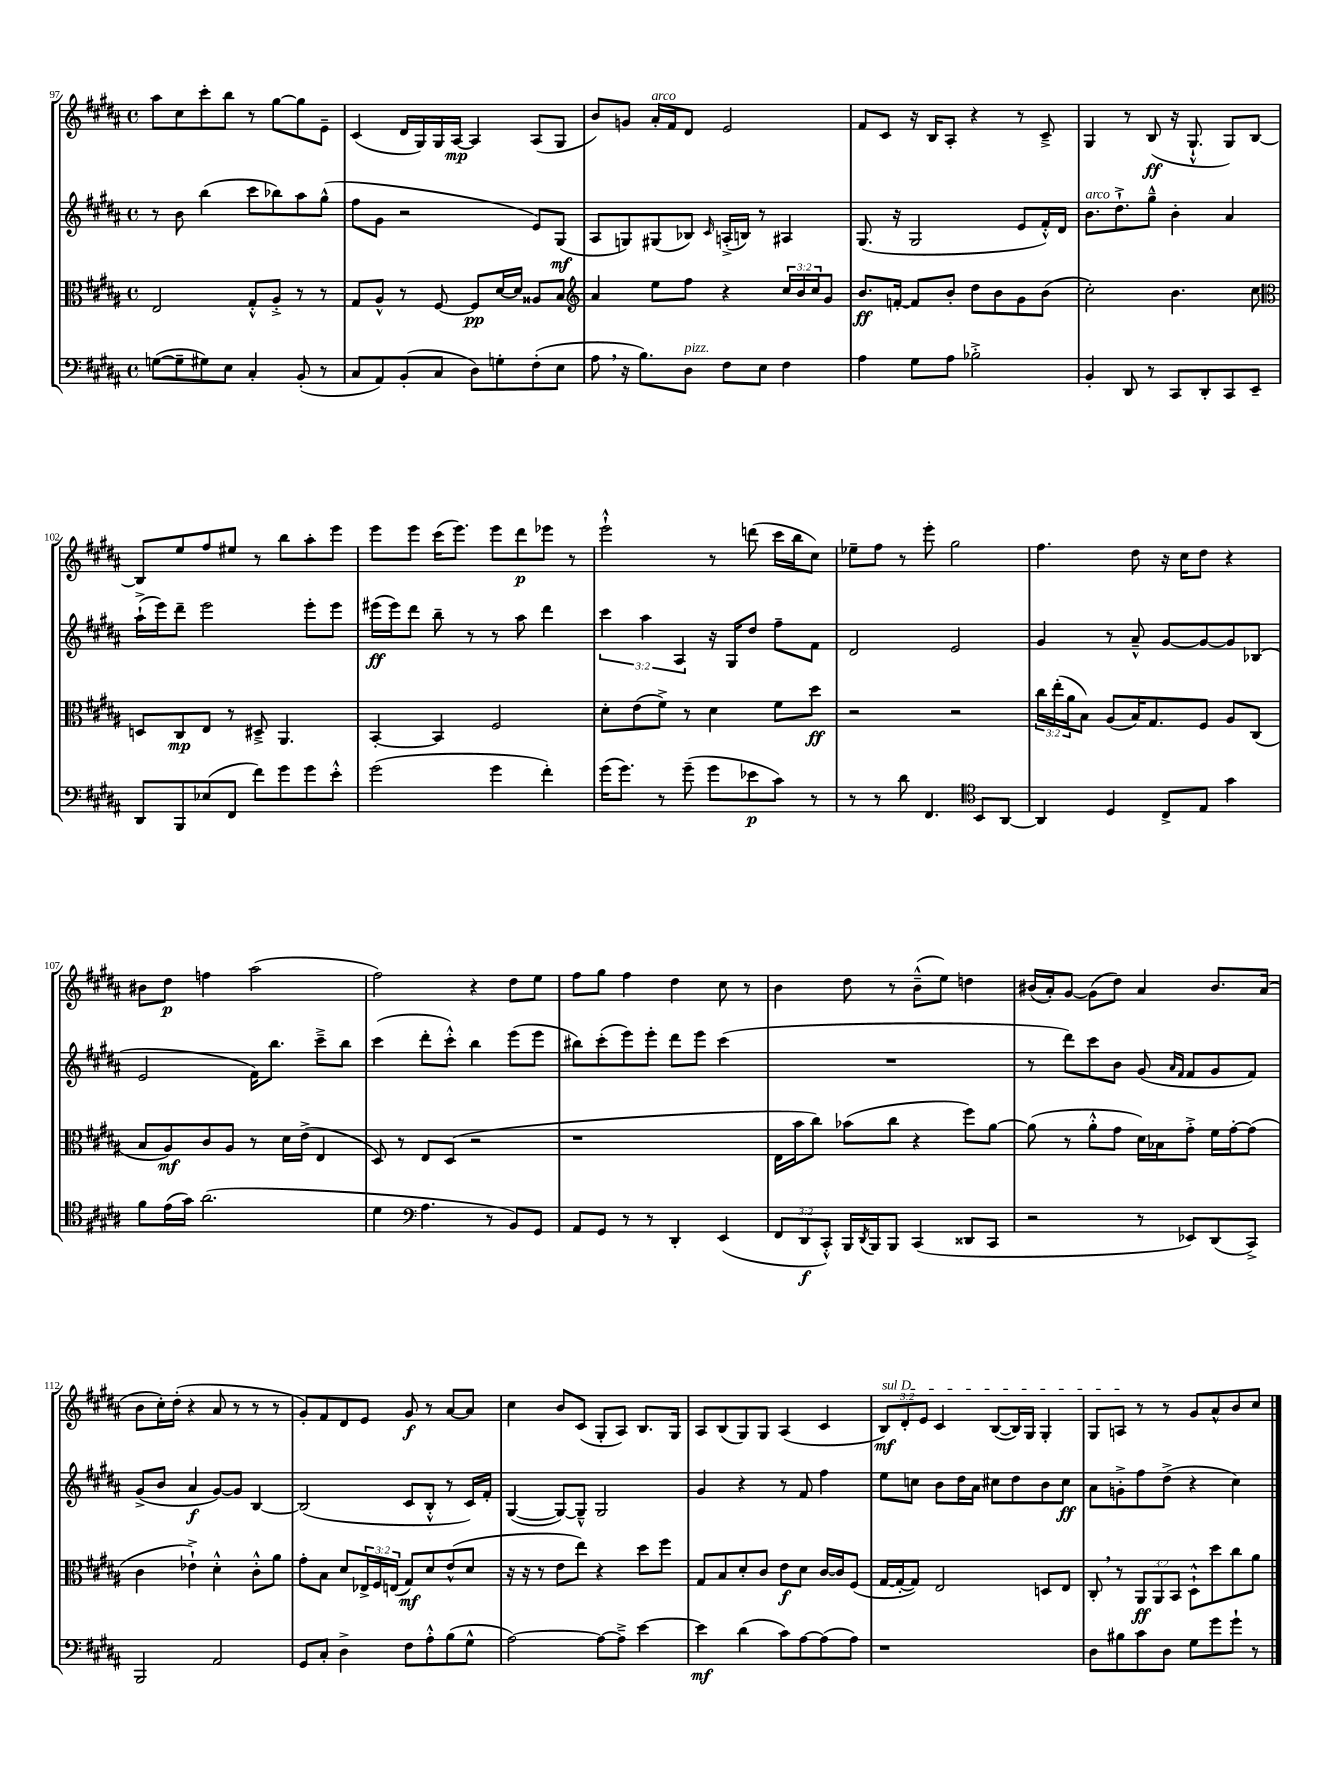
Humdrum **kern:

**kern	**dynam	**kern	**dynam	**kern	**dynam	**kern	**dynam
*part4	*part4	*part3	*part3	*part2	*part2	*part1	*part1
*staff4	*staff4	*staff3	*staff3	*staff2	*staff2	*staff1	*staff1
*clefF4	*	*clefC3	*	*clefG2	*	*clefG2	*
*k[f#c#g#d#a#]	*	*k[f#c#g#d#a#]	*	*k[f#c#g#d#a#]	*	*k[f#c#g#d#a#]	*
*M4/4	*	*M4/4	*	*M4/4	*	*M4/4	*
*met(c)	*	*met(c)	*	*met(c)	*	*met(c)	*
=97	=97	=97	=97	=97	=97	=97	=97
([8Gn\L	.	2E/	.	8r	.	8aa#\L	.
8G~\]	.	.	.	8b\	.	8cc#\	.
8G#X\)	.	.	.	(4bb\	.	8ccc#'\	.
8E\J	.	.	.	.	.	8bb\J	.
4C#'/	.	8G#'^^/L	.	8ccc#\L	.	8r	.
.	.	8A#'^/J	.	8bb-X\)	.	[8gg#\L	.
(8BB'/	.	8r	.	8aa#\	.	8gg#\]	.
8r	.	8r	.	(8gg#^^\J	.	8e~\J	.
=98	=98	=98	=98	=98	=98	=98	=98
8C#/L	.	8G#/L	.	8ff#\L	.	(4c#/	.
8AA#/)	.	8A#^^/J	.	8g#\J	.	.	.
(8BB'/	.	8r	.	2r	.	16d#/LL	.
.	.	.	.	.	.	16G#/)	.
8C#/J	.	[8F#/	.	.	.	16G#/	.
.	.	.	.	.	.	[16A#/JJ	mp
8D#\L)	.	8F#/L]	pp	.	.	4A#/]	.
8Gn'\	.	[16d#/L	.	.	.	.	.
.	.	16d#/JJ]	.	.	.	.	.
(8F#'\	.	8A##X/L	.	8e/L)	.	(8A#/L	.
8E\J	.	8B/J	.	(8G#/J	mf	8G#/J	.
=99	=99	=99	=99	=99	=99	=99	=99
*	*	*clefG2	*	*	*	*	*
8A#,\	.	4a#/	.	8A#/L	.	8b/L)	.
16r	.	.	.	8Gn/)	.	8gn/J	.
8.B\L)	.	.	.	.	.	.	.
!	!	!	!	!	!	!LO:TX:a:i:t=arco	!
.	.	8ee\L	.	(8G#X/	.	16a#'/LL	.
.	.	.	.	.	.	16f#/J	.
!LO:TX:a:i:t=pizz.	!	!	!	!	!	!	!
8D#\J	.	8ff#\J	.	8B-X/J)	.	8d#/J	.
.	.	.	.	16qqc#/	.	.	.
8F#\L	.	4r	.	(16An'^/LL	.	2e/	.
.	.	.	.	16Bn/JJ)	.	.	.
8E\J	.	.	.	8r	.	.	.
4F#\	.	24cc#/LL	.	4A#X/	.	.	.
.	.	24b/	.	.	.	.	.
.	.	24cc#/J	.	.	.	.	.
.	.	8g#/J	.	.	.	.	.
=100	=100	=100	=100	=100	=100	=100	=100
4A#\	.	8.b/L	ff	(8.G#/	.	8f#/L	.
.	.	.	.	.	.	8c#/J	.
.	.	[16fn'/Jk	.	16r	.	.	.
8G#\L	.	8f/L]	.	2G#/	.	16r	.
.	.	.	.	.	.	16B/KL	.
8A#\J	.	8b'/J	.	.	.	8A#'/J	.
2B-X'^\	.	8dd#\L	.	.	.	4r	.
.	.	8b\	.	.	.	.	.
.	.	8g#\	.	8e/L	.	8r	.
.	.	(8b\J	.	16f#'^^/L)	.	8c#~^/	.
.	.	.	.	16d#/JJ	.	.	.
=101	=101	=101	=101	=101	=101	=101	=101
!	!	!	!	!LO:TX:a:i:t=arco	!	!	!
4BB'/	.	2cc#'\)	.	8.b\L	.	4G#/	.
.	.	.	.	8.dd#`^\	.	.	.
8DD#/	.	.	.	.	.	8r	.
8r	.	.	.	8gg#~^^\J	.	(8B/	ff
8CC#/L	.	4.b\	.	4b'\	.	16r	.
.	.	.	.	.	.	8.G#`^^/	.
8DD#'/	.	.	.	.	.	.	.
8CC#/	.	.	.	4a#/	.	8G#/L)	.
8EE~/J	.	8cc#\	.	.	.	[8B/J	.
!!LO:LB:g=z
=102	=102	=102	=102	=102	=102	=102	=102
*	*	*clefC3	*	*	*	*	*
8DD#/L	.	8Dn/L	.	(16aa#`^\LL	.	8B/L]	.
.	.	.	.	16eee\J)	.	.	.
8BBB/	.	8C#/	mp	8ddd#~\J	.	8ee/	.
(8E-X/	.	8E/J	.	2eee\	.	8ff#/	.
8FF#/J	.	8r	.	.	.	8ee#X/J	.
8f#\L)	.	8D#X~^/	.	.	.	8r	.
8g#\	.	4.AA#/	.	.	.	8bb\L	.
8g#\	.	.	.	8eee'\L	.	8aa#'\	.
8e'^^\J	.	.	.	8eee\J	.	8eee\J	.
=103	=103	=103	=103	=103	=103	=103	=103
(2g#\	.	[4BB'/	.	(16eee#X\LL	ff	8eee\L	.
.	.	.	.	16eee#\J)	.	.	.
.	.	.	.	8ddd#\J	.	8eee\J	.
.	.	4BB/]	.	8bb~\	.	(16ccc#\KL	.
.	.	.	.	.	.	8.eee\J)	.
.	.	.	.	8r	.	.	.
4g#\	.	2F#/	.	8r	.	8eee\L	.
.	.	.	.	8aa#\	.	8ddd#\	p
4f#'\)	.	.	.	4ddd#\	.	8eee-X\J	.
.	.	.	.	.	.	8r	.
=104	=104	=104	=104	=104	=104	=104	=104
(16g#\KL	.	8d#'\L	.	6ccc#\	.	2eee`^^\	.
8.g#\J)	.	.	.	.	.	.	.
.	.	(8e\	.	.	.	.	.
.	.	.	.	6aa#\	.	.	.
8r	.	8f#^\J)	.	.	.	.	.
.	.	.	.	6A#/	.	.	.
(8g#~\	.	8r	.	.	.	.	.
8g#\L	.	4d#\	.	16r	.	8r	.
.	.	.	.	16G#/KL	.	.	.
8e-X\	p	.	.	8dd#/J	.	(8dddn\	.
8c#\J)	.	8f#\L	.	8ff#~\L	.	16ccc#\LL	.
.	.	.	.	.	.	16bb\J	.
8r	.	8dd#\J	ff	8f#\J	.	8cc#\J)	.
=105	=105	=105	=105	=105	=105	=105	=105
8r	.	2r	.	2d#/	.	8ee-X~\L	.
8r	.	.	.	.	.	8ff#\J	.
8d#\	.	.	.	.	.	8r	.
4.FF#/	.	.	.	.	.	8eee'\	.
.	.	2r	.	2e/	.	2gg#\	.
*clefC4	*	*	*	*	*	*	*
8BB/L	.	.	.	.	.	.	.
[8AA#/J	.	.	.	.	.	.	.
=106	=106	=106	=106	=106	=106	=106	=106
4AA#/]	.	24cc#\LL	.	4g#/	.	4.ff#\	.
.	.	(24ee'\	.	.	.	.	.
.	.	24a#\J	.	.	.	.	.
.	.	8B\J)	.	.	.	.	.
4D#/	.	(8A#/L	.	8r	.	.	.
.	.	16B/K)	.	8a#~^^/	.	8dd#\	.
.	.	8.G#/	.	.	.	.	.
8C#^/L	.	.	.	[8g#/L	.	16r	.
.	.	.	.	.	.	16cc#\KL	.
8E/J	.	8F#/J	.	8g#/_	.	8dd#\J	.
4g#\	.	8A#/L	.	8g#/]	.	4r	.
.	.	(8C#/J	.	(8B-X/J	.	.	.
!!LO:LB:g=z
=107	=107	=107	=107	=107	=107	=107	=107
8f#\L	.	8B/L	.	2e/	.	8b#X\L	.
(16e\L	.	8A#/)	mf	.	.	8dd#\J	p
16g#\JJ)	.	.	.	.	.	.	.
(2.a#\	.	8c#/	.	.	.	4ffn\	.
.	.	8A#/J	.	.	.	.	.
.	.	8r	.	16f#\KL)	.	(2aa#\	.
.	.	.	.	8.bb\J	.	.	.
.	.	16d#\LL	.	.	.	.	.
.	.	(16e^\JJ	.	.	.	.	.
.	.	4E/	.	8ccc#~^\L	.	.	.
.	.	.	.	8bb\J	.	.	.
=108	=108	=108	=108	=108	=108	=108	=108
4d#\	.	8D#/)	.	(4ccc#\	.	2ff#\)	.
.	.	8r	.	.	.	.	.
*clefF4	*	*	*	*	*	*	*
4.A#\	.	8E/L	.	8ddd#'\L	.	.	.
.	.	(8D#/J	.	8ccc#'^^\J)	.	.	.
.	.	2r	.	4bb\	.	4r	.
8r	.	.	.	.	.	.	.
8BB/L)	.	.	.	(8eee\L	.	8dd#\L	.
8GG#/J	.	.	.	8eee\J	.	8ee\J	.
=109	=109	=109	=109	=109	=109	=109	=109
8AA#/L	.	1r	.	8bb#X\L)	.	8ff#\L	.
8GG#/J	.	.	.	(8ccc#'\	.	8gg#\J	.
8r	.	.	.	8eee\)	.	4ff#\	.
8r	.	.	.	8eee'\J	.	.	.
4DD#'/	.	.	.	8ddd#\L	.	4dd#\	.
.	.	.	.	8eee\J	.	.	.
(4EE/	.	.	.	(4ccc#\	.	8cc#\	.
.	.	.	.	.	.	8r	.
=110	=110	=110	=110	=110	=110	=110	=110
12FF#/L	.	16E\LL	.	1r	.	4b\	.
.	.	16b\J	.	.	.	.	.
12DD#/	f	.	.	.	.	.	.
.	.	8cc#\J)	.	.	.	.	.
12CC#'^^/J)	.	.	.	.	.	.	.
16BBB/LL	.	(8b-X\L	.	.	.	8dd#\	.
8qDD#/	.	.	.	.	.	.	.
16BBB/J	.	.	.	.	.	.	.
8BBB/J	.	8cc#\J	.	.	.	8r	.
(4CC#/	.	4r	.	.	.	(8b~^^\L	.
.	.	.	.	.	.	8ee\J)	.
8DD##X/L	.	8ff#\L)	.	.	.	4ddn\	.
8CC#/J	.	[8a#\J	.	.	.	.	.
=111	=111	=111	=111	=111	=111	=111	=111
2r	.	(8a#\]	.	8r	.	(16b#X/LL	.
.	.	.	.	.	.	16a#'/J)	.
.	.	8r	.	8ddd#\L)	.	[8g#/J	.
.	.	8a#'^^\L	.	8ccc#\	.	(8g#\L]	.
.	.	8g#\J	.	8b\J	.	8dd#\J)	.
8r	.	16d#\LL)	.	(8g#/	.	4a#/	.
.	.	16B-X\J	.	.	.	.	.
.	.	.	.	16qqa#/LL	.	.	.
.	.	.	.	16qqf#/JJ	.	.	.
8EE-X/L)	.	8g#'^\J	.	8f#/L	.	.	.
(8DD#/	.	16f#\LL	.	8g#/	.	8.b#/L	.
.	.	[16g#'\J	.	.	.	.	.
8CC#^/J)	.	(8g#\J]	.	8f#/J)	.	.	.
.	.	.	.	.	.	(16a#/Jk	.
!!LO:LB:g=z
=112	=112	=112	=112	=112	=112	=112	=112
2BBB/	.	4c#\	.	(8g#^/L	.	8b\L	.
.	.	.	.	8b/J	.	16cc#'\L)	.
.	.	.	.	.	.	(16dd#'\JJ	.
.	.	4e-X`^\)	.	4a#/	f	4r	.
2AA#/	.	4d#'^^\	.	[8g#/L)	.	8a#/	.
.	.	.	.	8g#/J]	.	8r	.
.	.	8c#'^^\L	.	[4B/	.	8r	.
.	.	8a#\J	.	.	.	8r	.
=113	=113	=113	=113	=113	=113	=113	=113
8GG#/L	.	8g#'\L	.	(2B/]	.	8g#'/L)	.
8C#'/J	.	8B\J	.	.	.	8f#/	.
4D#^\	.	8d#/L	.	.	.	8d#/	.
.	.	24E-X^/L	.	.	.	8e/J	.
.	.	24F#/	.	.	.	.	.
.	.	(24En/JJ	.	.	.	.	.
8F#\L	.	8G#/L)	mf	8c#/L	.	8g#/	f
8A#'^^\	.	8d#/	.	8B'^^/J	.	8r	.
(8B\	.	(8e^^/	.	8r	.	[8a#/L	.
8G#^^\J	.	8d#/J	.	16c#/LL)	.	8a#/J]	.
.	.	.	.	16f#'/JJ	.	.	.
=114	=114	=114	=114	=114	=114	=114	=114
[2A#\)	.	16r	.	([4G#/	.	4cc#\	.
.	.	16r	.	.	.	.	.
.	.	8r	.	.	.	.	.
.	.	8e\L	.	8G#/L_)	.	8b/L	.
.	.	8ee\J)	.	8G#~^^/J]	.	(8c#/J	.
8A#\L_	.	4r	.	2G#/	.	8G#'/L	.
8A#~^\J]	.	.	.	.	.	8A#/J)	.
[4e\	.	8dd#\L	.	.	.	8.B/L	.
.	.	8ff#\J	.	.	.	.	.
.	.	.	.	.	.	16G#/Jk	.
=115	=115	=115	=115	=115	=115	=115	=115
4e\]	mf	8G#/L	.	4g#/	.	8A#/L	.
.	.	8B/	.	.	.	(8B/	.
(4d#\	.	8d#'/	.	4r	.	8G#/)	.
.	.	8c#/J	.	.	.	8G#/J	.
8c#\L)	.	8e\L	f	8r	.	(4A#/	.
[8A#\	.	8d#\J	.	8f#/	.	.	.
(8A#\]	.	[16c#/LL	.	4ff#\	.	4c#/	.
.	.	16c#/J]	.	.	.	.	.
8A#\J)	.	(8F#/J	.	.	.	.	.
=116	=116	=116	=116	=116	=116	=116	=116
!	!	!	!	!	!	!LO:TX:a:i:t=sul D	!
1r	.	[16G#/LL	.	8ee\L	.	12B/L)	mf
.	.	16G#'/J_	.	.	.	.	.
.	.	.	.	.	.	12d#'/	.
.	.	8G#/J])	.	8ccn\J	.	.	.
.	.	.	.	.	.	12e/J	.
.	.	2E/	.	8b\L	.	4c#/	.
.	.	.	.	16dd#\L	.	.	.
.	.	.	.	16a#\JJ	.	.	.
.	.	.	.	8cc#X\L	.	([8B/L	.
.	.	.	.	8dd#\	.	16B/L])	.
.	.	.	.	.	.	16G#/JJ	.
.	.	8Dn/L	.	8b\	.	4G#'/	.
.	.	8E/J	.	8cc#\J	ff	.	.
=117	=117	=117	=117	=117	=117	=117	=117
8D#\L	.	8C#',/	.	8a#\L	.	8G#/L	.
8B#X\	.	8r	.	8gn'^\	.	8An/J	.
8c#\	.	12AA#/L	ff	8ff#\	.	8r	.
.	.	12AA#/	.	.	.	.	.
8D#\J	.	.	.	(8dd#^\J	.	8r	.
.	.	12BB/J	.	.	.	.	.
8G#\L	.	8D#`^^\L	.	4r	.	8g#/L	.
8g#\	.	8dd#\	.	.	.	8a#^^/	.
8g#`\J	.	8cc#\	.	4cc#\)	.	8b/	.
8r	.	8a#\J	.	.	.	8cc#/J	.
==	==	==	==	==	==	==	==
*-	*-	*-	*-	*-	*-	*-	*-
